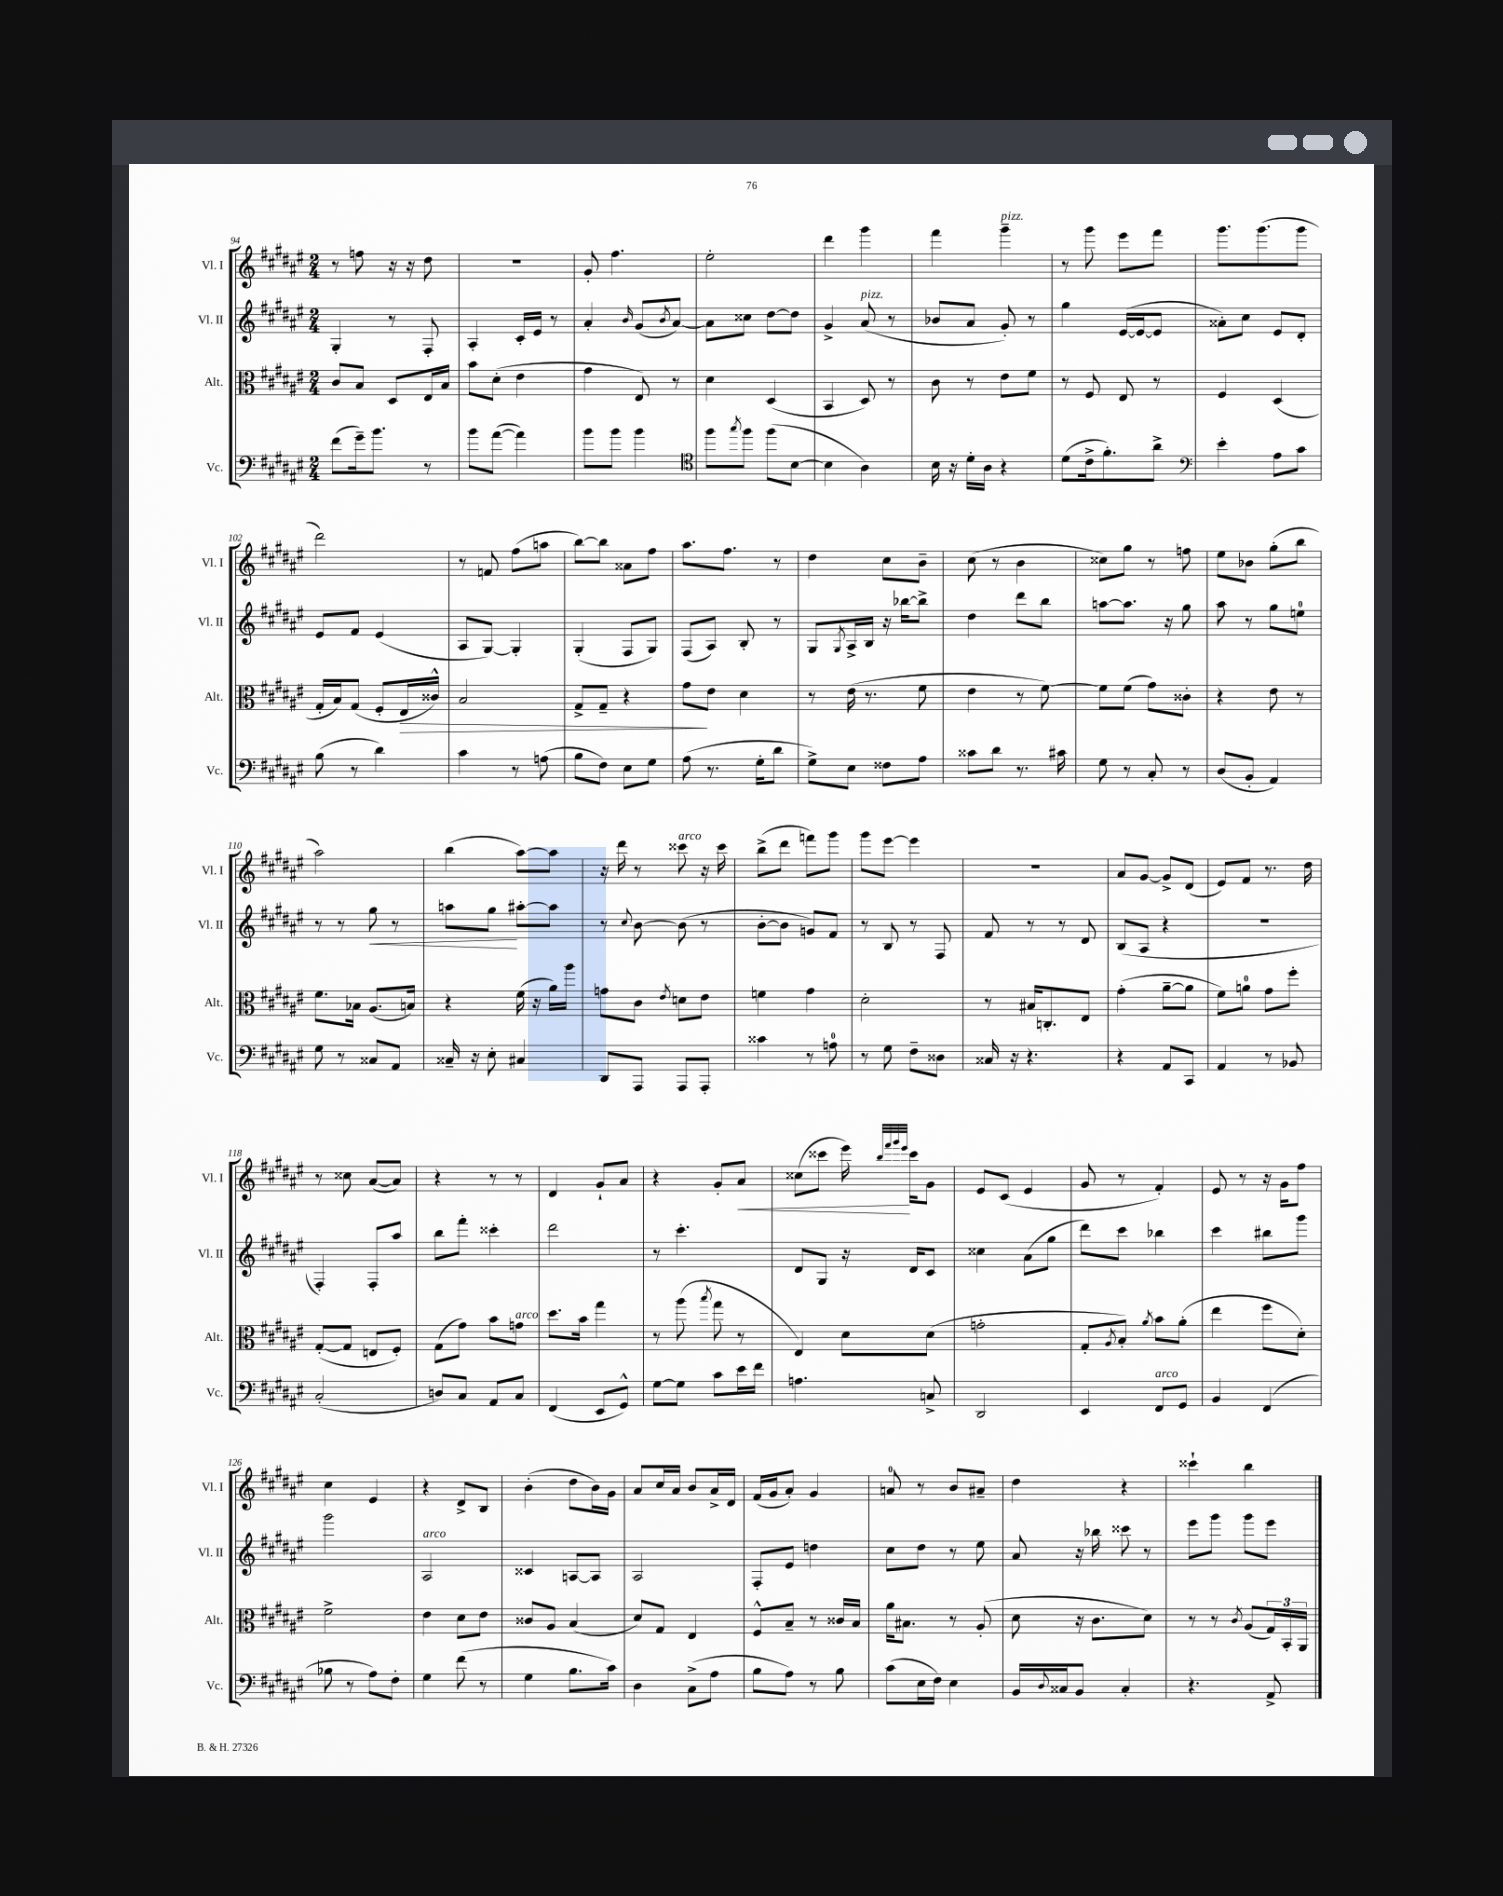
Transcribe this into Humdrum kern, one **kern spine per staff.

**kern	**kern	**dynam	**kern	**dynam	**kern	**dynam
*part4	*part3	*part3	*part2	*part2	*part1	*part1
*staff4	*staff3	*staff3	*staff2	*staff2	*staff1	*staff1
*I"Vc.	*I"Alt.	*	*I"Vl. II	*	*I"Vl. I	*
*I'Vc.	*I'Alt.	*	*I'Vl. II	*	*I'Vl. I	*
*clefF4	*clefC3	*	*clefG2	*	*clefG2	*
*k[f#c#g#d#a#e#]	*k[f#c#g#d#a#e#]	*	*k[f#c#g#d#a#e#]	*	*k[f#c#g#d#a#e#]	*
*M2/4	*M2/4	*	*M2/4	*	*M2/4	*
=94	=94	=94	=94	=94	=94	=94
(8f#\L	8c#/L	.	4G#'/	.	8r	.
16g#~\k)	8B/J	.	.	.	8ffn\	.
8.b\J	.	.	.	.	.	.
.	8D#/L	.	8r	.	16r	.
.	.	.	.	.	16r	.
8r	16E#/L	.	8F#'/	.	8dd#\	.
.	16B/JJ	.	.	.	.	.
=95	=95	=95	=95	=95	=95	=95
8b\L	8b\L	.	4A#'/	.	2r	.
([8a#\J	(8d#'\J	.	.	.	.	.
4a#\])	4e#\	.	16c#'/LL	.	.	.
.	.	.	16e#/JJ	.	.	.
.	.	.	8r	.	.	.
=96	=96	=96	=96	=96	=96	=96
8b\L	4g#\	.	4a#'/	.	8g#'/	.
8b\J	.	.	.	.	4.ff#\	.
.	.	.	16qqb/	.	.	.
4b\	8E#/)	.	(8g#/L	.	.	.
.	.	.	8qb/	.	.	.
.	8r	.	[8a#/J)	.	.	.
=97	=97	=97	=97	=97	=97	=97
*clefC4	*	*	*	*	*	*
8ff#\L	4d#\	.	8a#\L]	.	2ee#'\	.
8qgg#/	.	.	.	.	.	.
8ff#\J	.	.	8cc##X\J	.	.	.
(8ff#\L	(4D#/	.	[8dd#\L	.	.	.
[8B\J	.	.	8dd#\J]	.	.	.
=98	=98	=98	=98	=98	=98	=98
4B\]	4BB/	.	4g#^/	.	4ddd#\	.
!	!	!	!LO:TX:a:i:t=pizz.	!	!	!
4A#\)	8D#/)	.	(8a#/	.	4ggg#\	.
.	8r	.	8r	.	.	.
=99	=99	=99	=99	=99	=99	=99
16B\	8c#\	.	8b-X/L	.	4fff#\	.
16r	.	.	.	.	.	.
16d#'\LL	8r	.	8a#/J	.	.	.
16A#\JJ	.	.	.	.	.	.
!	!	!	!	!	!LO:TX:a:i:t=pizz.	!
4r	8e#\L	.	8g#'/)	.	4ggg#~\	.
.	8f#\J	.	8r	.	.	.
=100	=100	=100	=100	=100	=100	=100
(8d#\L	8r	.	4gg#\	.	8r	.
16c#^\k	8F#/	.	.	.	8ggg#\	.
8.f#'\)	.	.	.	.	.	.
.	8E#/	.	([16e#/LL	.	8eee#\L	.
.	.	.	16e#/J_	.	.	.
8a#^\J	8r	.	8e#/J]	.	8fff#\J	.
=101	=101	=101	=101	=101	=101	=101
*clefF4	*	*	*	*	*	*
4e#'\	4F#/	.	8a##X'\L)	.	8.ggg#\L	.
.	.	.	8cc#\J	.	.	.
.	.	.	.	.	(8.ggg#\	.
8A#\L	(4D#/	.	8e#/L	.	.	.
8c#\J	.	.	8d#'/J	.	8ggg#\J	.
!!LO:LB:g=z
=102	=102	=102	=102	=102	=102	=102
(8B\	16G#'/LL	.	8e#/L	.	2ddd#\)	.
.	16B/J)	.	.	.	.	.
8r	(8G#/J	.	8f#/J	.	.	.
4d#\)	8F#'/L	.	(4e#/	.	.	.
!	!	!LO:HP:b	!	!	!	!
.	16E#/L	>	.	.	.	.
.	16c##X^^/JJ)	.	.	.	.	.
=103	=103	=103	=103	=103	=103	=103
4c#\	2B/	.	8A#/L	.	8r	.
.	.	.	[8G#/J)	.	8fn/	.
8r	.	.	4G#'/]	.	(8ff#\L	.
(8An\	.	.	.	.	8aan\J	.
=104	=104	=104	=104	=104	=104	=104
8B\L	8G#^/L	.	(4G#'/	.	[8bb\L)	.
8F#\J)	8G#~/J	.	.	.	8bb\J]	.
8E#\L	4r	.	8F#/L	.	8a##X\L	.
8G#\J	.	.	8G#/J)	.	8ff#\J	.
=105	=105	=105	=105	=105	=105	=105
(8A#\	8g#\L	.	(8F#/L	.	8.aa#\L	.
8.r	8e#\J	]	8A#/J)	.	.	.
.	.	.	.	.	8.ff#\J	.
.	4d#\	.	8B'/	.	.	.
16G#'\KL	.	.	.	.	.	.
8d#\J	.	.	8r	.	8r	.
=106	=106	=106	=106	=106	=106	=106
8G#^\L)	8r	.	8G#/L	.	4dd#\	.
.	.	.	8qG#/	.	.	.
8E#\J	(16e#\	.	16A#^/L	.	.	.
.	8.r	.	16B/JJ	.	.	.
8F##X\L	.	.	16r	.	8cc#\L	.
.	.	.	[16bb-X\KL	.	.	.
8A#\J	8f#\	.	8bb-^\J]	.	8b~\J	.
=107	=107	=107	=107	=107	=107	=107
8c##X\L	4e#\	.	4dd#\	.	(8cc#\	.
8d#\J	.	.	.	.	8r	.
8.r	8r	.	8ddd#\L	.	4b\	.
.	[8f#\)	.	8bb\J	.	.	.
16c#X\	.	.	.	.	.	.
=108	=108	=108	=108	=108	=108	=108
8G#\	8f#\L]	.	[8aan\L	.	8cc##X\L)	.
8r	(8f#\J	.	8.aa\J]	.	8gg#\J	.
8C#'/	8g#\L)	.	.	.	8r	.
.	.	.	16r	.	.	.
8r	8c##X'\J	.	8gg#\	.	8ffn\	.
=109	=109	=109	=109	=109	=109	=109
(8D#/L	4r	.	8aa#\	.	8ee#\L	.
8BB'/J	.	.	8r	.	8b-X\J	.
4AA#/)	8e#\	.	8gg#\L	.	(8gg#'\L	.
.	8r	.	8een\J	.	8bb\J	.
!!LO:LB:g=z
=110	=110	=110	=110	=110	=110	=110
8G#\	8.f#\L	.	8r	.	2aa#\)	.
8r	.	.	8r	.	.	.
.	16B-X\Jk	.	.	.	.	.
!	!	!	!	!LO:HP:b	!	!
8C##X/L	(8.A#/L	.	8gg#\	<	.	.
8AA#/J	.	.	8r	.	.	.
.	16Bn/Jk)	.	.	.	.	.
=111	=111	=111	=111	=111	=111	=111
16C##X~/	4r	.	8aan\L	.	(4bb\	.
16r	.	.	.	.	.	.
8E#'\	.	.	8gg#\J	.	.	.
4C#X/	(16f#\	.	[8aa#X'\L	[	[8aa#\L)	.
.	16r	.	.	.	.	.
.	16a#\LL)	.	8aa#\J]	.	8aa#\J]	.
.	16aa#\JJ	.	.	.	.	.
=112	=112	=112	=112	=112	=112	=112
8DD#/L	8gn\L	.	8r	.	16r	.
.	.	.	.	.	16ddd#\	.
.	.	.	8qqcc#/	.	.	.
8AAA#/J	8c#\J	.	[8b\	.	8r	.
.	8qe#/	.	.	.	.	.
!	!	!	!	!	!LO:TX:a:i:t=arco	!
8AAA#/L	8dn\L	.	(8b\]	.	8ccc##X\	.
8AAA#'/J	8e#\J	.	8r	.	16r	.
.	.	.	.	.	16ccc##\	.
=113	=113	=113	=113	=113	=113	=113
4c##X\	4fn\	.	[8b'\L	.	(8bb^\L	.
.	.	.	8b\J]	.	8ddd#\J	.
8r	4g#\	.	8gn/L)	.	8fffn\L)	.
8An\	.	.	8f#/J	.	8ggg#\J	.
=114	=114	=114	=114	=114	=114	=114
8r	2d#'\	.	8r	.	8ggg#\L	.
8G#\	.	.	8B/	.	[8eee#\J	.
8F#~\L	.	.	8r	.	4eee#\]	.
8D##X\J	.	.	8F#/	.	.	.
=115	=115	=115	=115	=115	=115	=115
16C##X/	8r	.	8f#/	.	2r	.
16r	.	.	.	.	.	.
4.r	16B#X/KL	.	8r	.	.	.
.	8.Cn'/	.	.	.	.	.
.	.	.	8r	.	.	.
.	8E#/J	.	8d#/	.	.	.
=116	=116	=116	=116	=116	=116	=116
4r	(4g#'\	.	(8B/L	.	8a#/L	.
.	.	.	8A#/J	.	[8g#/J	.
8AA#/L	[8a#~\L	.	4r	.	8g#^/L]	.
8CC#/J	8a#\J]	.	.	.	(8d#/J	.
=117	=117	=117	=117	=117	=117	=117
4AA#/	8f#\L)	.	2r	.	8e#/L)	.
.	8an\J	.	.	.	8f#/J	.
8r	8g#\L	.	.	.	8.r	.
8BB-X/	8ff#'\J	.	.	.	.	.
.	.	.	.	.	16dd#\	.
!!LO:LB:g=z
=118	=118	=118	=118	=118	=118	=118
(2C#'/	([8G#'/L	.	4F#'/)	.	8r	.
.	8G#/J]	.	.	.	8cc##X\	.
.	8En/L	.	8F#'/L	.	([8a#/L	.
.	8F#'/J)	.	8aa#/J	.	8a#/J])	.
=119	=119	=119	=119	=119	=119	=119
8Dn/L)	(8G#\L	.	8bb\L	.	4r	.
8C#/J	8g#\J)	.	8fff#'\J	.	.	.
8AA#/L	8b\L	.	4ccc##X'\	.	8r	.
!	!LO:TX:a:i:t=arco	!	!	!	!	!
8C#/J	8gn\J	.	.	.	8r	.
=120	=120	=120	=120	=120	=120	=120
(4FF#/	8.dd#\L	.	2ddd#\	.	4d#/	.
.	16b\Jk	.	.	.	.	.
8EE#/L	4gg#\	.	.	.	8g#`/L	.
8GG#^^/J)	.	.	.	.	8a#/J	.
=121	=121	=121	=121	=121	=121	=121
[8G#\L	8r	.	8r	.	4r	.
8G#\J]	(8aa#\	.	4.ccc#'\	.	.	.
.	8qbb/	.	.	.	.	.
8c#\L	8gg#\	.	.	.	8g#'/L	.
!	!	!	!	!	!	!LO:HP:b
16e#\L	8r	.	.	.	8a#/J	<
16f#\JJ	.	.	.	.	.	.
=122	=122	=122	=122	=122	=122	=122
4.An\	4E#/)	.	8d#/L	.	(8cc##X\L	.
.	.	.	8G#/J	.	8ccc##X\J	.
.	8d#\L	.	16r	.	16eee#\)	.
.	.	.	.	.	32qqbb/LLL	.
.	.	.	.	.	32qqfff#/	.
.	.	.	.	.	32qqggg#/	.
.	.	.	.	.	32qqeee#/JJJ	.
.	.	.	16d#/KL	.	16ccc##\KL	[
8Cn^/	(8d#\J	.	8c#/J	.	8g#\J	.
=123	=123	=123	=123	=123	=123	=123
2DD#/	2gn'\	.	4cc##X\	.	8e#/L	.
.	.	.	.	.	(8c#/J	.
.	.	.	(8a#\L	.	4e#/	.
.	.	.	8gg#\J	.	.	.
=124	=124	=124	=124	=124	=124	=124
4EE#/	8G#'/L	.	8ddd#\L)	.	8g#/	.
.	8qA#/	.	.	.	.	.
.	8B'/J)	.	8ccc#\J	.	8r	.
.	8qa#/	.	.	.	.	.
!LO:TX:a:i:t=arco	!	!	!	!	!	!
8FF#/L	8b\L	.	4bb-X\	.	4f#'/)	.
8GG#/J	(8a#'\J	.	.	.	.	.
=125	=125	=125	=125	=125	=125	=125
4BB/	4ee#\	.	4ccc#\	.	8e#/	.
.	.	.	.	.	8r	.
(4FF#/	8ff#\L	.	8bb#X\L	.	16r	.
.	.	.	.	.	16g#\KL	.
.	8d#'\J)	.	8ggg#\J	.	8ff#\J	.
!!LO:LB:g=z
=126	=126	=126	=126	=126	=126	=126
8B-X\	2f#^\	.	2ggg#\	.	4cc#\	.
8r	.	.	.	.	.	.
8A#\L)	.	.	.	.	4e#/	.
8F#'\J	.	.	.	.	.	.
=127	=127	=127	=127	=127	=127	=127
!	!	!	!LO:TX:a:i:t=arco	!	!	!
4G#\	4e#\	.	2A#/	.	4r	.
(8f#\	8d#\L	.	.	.	8d#^/L	.
8r	8e#\J	.	.	.	8B/J	.
=128	=128	=128	=128	=128	=128	=128
4G#\	8c##X/L	.	4c##X/	.	(4b'\	.
.	8A#/J	.	.	.	.	.
8.B\L	(4B/	.	[8An/L	.	8dd#\L	.
.	.	.	8A/J]	.	16b\L)	.
16c#\Jk)	.	.	.	.	16g#\JJ	.
=129	=129	=129	=129	=129	=129	=129
4D#\	8d#/L)	.	2A#/	.	8a#/L	.
.	8G#/J	.	.	.	16cc#/L	.
.	.	.	.	.	16a#/JJ	.
(8C#^\L	4E#/	.	.	.	8b/L	.
8A#\J	.	.	.	.	16a#^/L	.
.	.	.	.	.	16d#/JJ	.
=130	=130	=130	=130	=130	=130	=130
8B\L	8F#^^/L	.	8F#'/L	.	(16f#/LL	.
.	.	.	.	.	16g#/J	.
8A#\J)	8B~/J	.	8e#/J	.	8a#'/J)	.
8r	8r	.	4ddn\	.	4g#/	.
8B\	16c##X/LL	.	.	.	.	.
.	16B/JJ	.	.	.	.	.
=131	=131	=131	=131	=131	=131	=131
(8c#\L	16a#\KL	.	8cc#\L	.	8an/	.
.	8.B#X\J	.	.	.	.	.
16E#\L	.	.	8dd#\J	.	8r	.
16F#\JJ)	.	.	.	.	.	.
4E#\	8r	.	8r	.	8b/L	.
.	(8A#'/	.	8ee#\	.	8a#X~/J	.
=132	=132	=132	=132	=132	=132	=132
16BB/LL	8d#\	.	8a#/	.	4dd#\	.
8qqD#/	.	.	.	.	.	.
16C##X/J	.	.	.	.	.	.
8BB/J	16r	.	16r	.	.	.
.	8.c#\L	.	16bb-X\	.	.	.
4C##'/	.	.	8ccc##X\	.	4r	.
.	8d#\J)	.	8r	.	.	.
=133	=133	=133	=133	=133	=133	=133
4.r	8r	.	8eee#\L	.	4ccc##X`\	.
.	8r	.	8ggg#\J	.	.	.
.	8qc#/	.	.	.	.	.
.	(8A#/L	.	8ggg#\L	.	4bb\	.
8AA#^/	24G#/L)	.	8eee#\J	.	.	.
.	24BB'/	.	.	.	.	.
.	24AA#/JJ	.	.	.	.	.
==	==	==	==	==	==	==
*-	*-	*-	*-	*-	*-	*-
